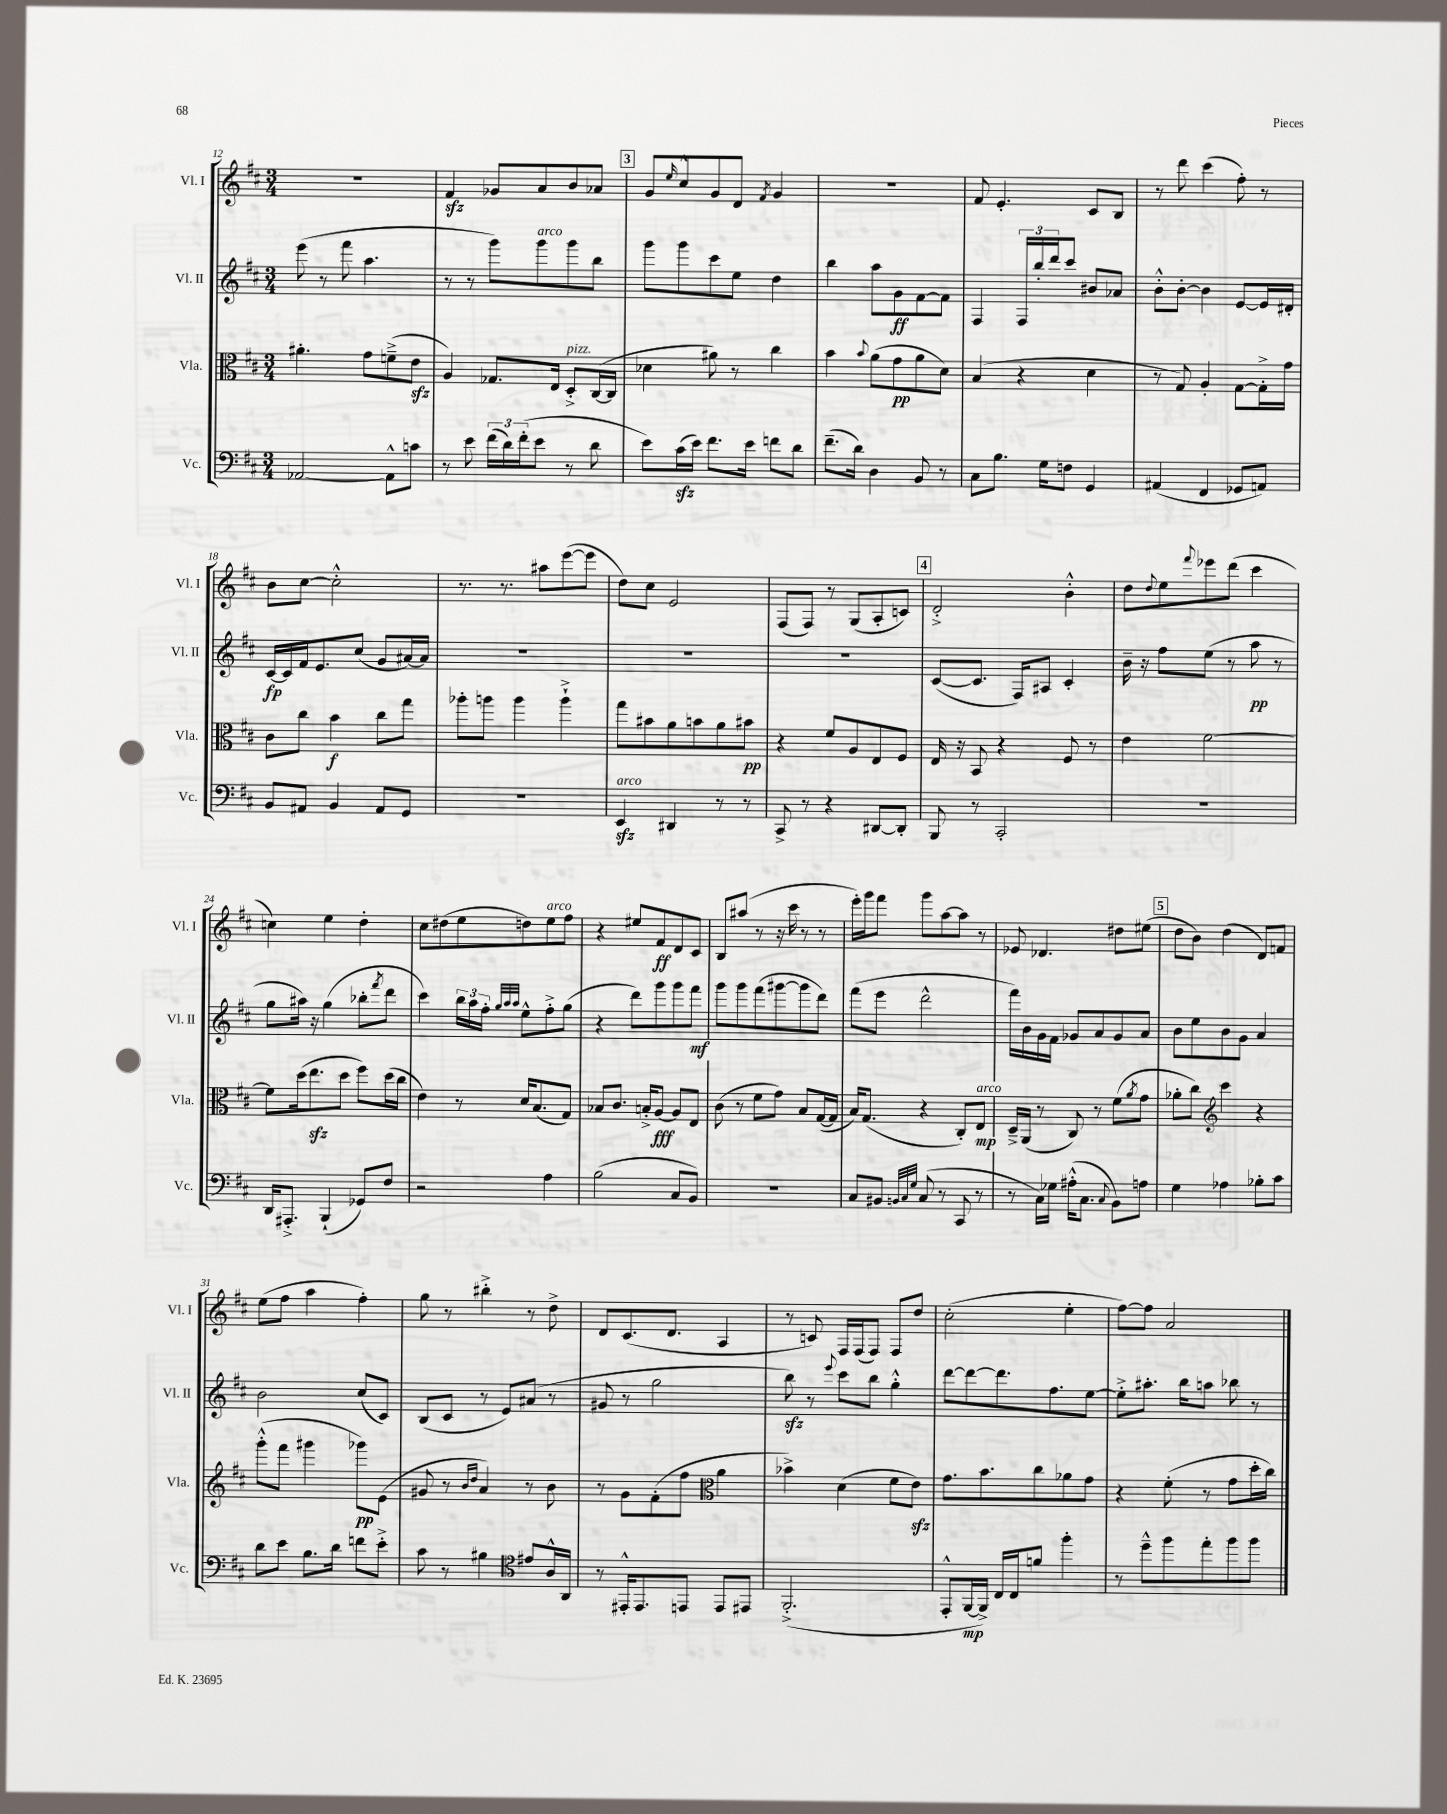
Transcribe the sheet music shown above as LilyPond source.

<<
\new StaffGroup <<
\new Staff = "s0" \with { instrumentName = "Vl. I" shortInstrumentName = "Vl. I" } {
    \clef treble \key d \major \numericTimeSignature \time 3/4
    R2. |
    fis'4\sfz ges'8 a'8 b'8 aes'8 |
    \mark \markup { \box "3" } g'8 \grace { e''16 } cis''8-^ g'8 d'8 \acciaccatura { fis'8 } g'4 |
    R2. |
    fis'8 e'4.-. cis'8 b8 |
    r8 d'''8 cis'''4( fis''8-.) r8 |
    b'8 cis''8~ cis''2-.-^ |
    r8. r8. ais''8 e'''8~( e'''8 |
    d''8) cis''8 e'2 |
    fis8( fis8) r8 g8( a8-. c'8) |
    \mark \markup { \box "4" } d'2-.-> b'4-.-^ |
    d''8 \appoggiatura { d''8 } e''8 \appoggiatura { fis'''8 } ees'''8 d'''8( cis'''4 |
    c''4) e''4 d''4-. |
    cis''8 dis''8( e''8 d''8) e''8^\markup { \italic "arco" } fis''8 |
    r4 eis''8 fis'8\ff d'8 cis'8 |
    b8 ais''8( r8 r16 cis'''16 r8 r8 |
    e'''16-.) g'''16 fis'''8 g'''8 a''8~ a''8 r8 |
    ees'8 des'4. dis''8 eis''8( |
    \mark \markup { \box "5" } d''8 b'8) d''4( d'8) f'8 |
    e''8( fis''8 a''4 fis''4-.) |
    g''8 r8 bis''4-.-> r8 d''8-> |
    d'8 cis'8.( d'8. a4 |
    r8 c'8) fis16 fis16( fis8) fis8 d''8 |
    cis''2-.( e''4-. |
    fis''8~) fis''8 a'2 \bar "|." |
}
\new Staff = "s1" \with { instrumentName = "Vl. II" shortInstrumentName = "Vl. II" } {
    \clef treble \key d \major \numericTimeSignature \time 3/4
    e'''8( r8 fis'''8 a''4. |
    r8 r8 g'''8) g'''8^\markup { \italic "arco" } g'''8 b''8 |
    \mark \markup { \box "3" } g'''8 g'''8 cis'''8 e''8 d''4 |
    b''4 a''8 g'8\ff fis'8~ fis'8 |
    fis4 \tuplet 3/2 { fis16 b''16-. d'''16 } cis'''8 bis'8 aes'8 |
    b'8-.-^ b'8~-. b'4 e'8~ e'16 dis'16-. |
    cis'16~\fp cis'16 fis'16 e'8. cis''8( g'8 ais'16~) ais'16 |
    R2. |
    R2. |
    R2. |
    \mark \markup { \box "4" } cis'8~( cis'8. fis16) ais8 cis'4-. |
    b'16-- r16 fis''8 e''8( r8 a''8\pp r8 |
    g''8 ais''16) r16 g''4( bes''8-. \acciaccatura { fis'''8 } d'''8 |
    cis'''4) \tuplet 3/2 { b''16 a''16 fis''16-. } \grace { g''32 a''32 a''32 } e''8-^ fis''8-.-> g''8( |
    r4 d'''8) g'''8 g'''8 fis'''8\mf |
    g'''8 g'''8 fis'''8( gis'''8~ gis'''8 d'''8) |
    fis'''8( e'''8 d'''2-^ |
    fis'''16) b'16 g'16 fis'16 ges'8 a'8 ges'8 a'8 |
    \mark \markup { \box "5" } b'8 e''8 b'8 g'8 a'4 |
    b'2 cis''8( cis'8) |
    b8( cis'8 r8 e'8) ais'8( r8 |
    gis'8 r8 g''2 |
    b''8\sfz) r8 \appoggiatura { e'''8 } cis'''8 b''8 g''4-.-^ |
    d'''8~ d'''8~ d'''8. fis''8. e''8~ |
    e''8-.-> ais''8.-. b''16 a''8 bes''8 r8 \bar "|." |
}
\new Staff = "s2" \with { instrumentName = "Vla." shortInstrumentName = "Vla." } {
    \clef alto \key d \major \numericTimeSignature \time 3/4
    ais'4.-. g'8 f'8--->( e'8\sfz |
    a4) ges8. e16 d8-.->^\markup { \italic "pizz." } cis16~( cis16 |
    \mark \markup { \box "3" } des'4 ais'8) r8 cis''4 |
    b'4 \appoggiatura { b'8 } a'8( g'8\pp a'8 d'8) |
    b4( r4 d'4 |
    r8 g8) a4-. g8~ g16-.-> g'16 |
    cis'8 cis''8 b'4\f cis''8 g''8 |
    aes''8-. a''8 a''4 a''4-!-> |
    g''8 bis'8 a'8 b'8 a'8 bis'8\pp |
    r4 fis'8 a8 e8 fis8 |
    \mark \markup { \box "4" } e16 r16 b,8 r4 fis8 r8 |
    e'4 fis'2~ |
    fis'8 d''16( e''8.\sfz d''8 fis''8) d''16( cis''16 |
    e'4) r8 d'16 b8.( g8) |
    bes8 cis'8. b16-.-> a8~\fff a8 e8 |
    cis'8( r8 fis'8 g'8) b8 g16~( g16 |
    b16) g8.( r4 cis8-.) e8\mp^\markup { \italic "arco" } |
    d16---> a,16( r8 cis8) r8 fis'8( \acciaccatura { a'8 } g'8 |
    \mark \markup { \box "5" } aes'8-. cis''8) \clef treble cis'''4 r4 |
    g'''8-.-^( fis'''8 gis'''4 ges'''8\pp) e'8( |
    gis'8 r8 \grace { b'16 d''16 } a'4) r8 b'8 |
    r8 g'8 fis'8-.( fis''8 \clef alto a'4 |
    bes'4->) d'4( fis'8 e'8\sfz) |
    g'8. b'8. cis''8 aes'8 g'8 |
    r4 fis'8-.( r8 g'8 d''16-. cis''16) \bar "|." |
}
\new Staff = "s3" \with { instrumentName = "Vc." shortInstrumentName = "Vc." } {
    \clef bass \key d \major \numericTimeSignature \time 3/4
    aes,2~ aes,8-^ c'8 |
    r8 e'8 \tuplet 3/2 { fis'16( d'16) fis'16-.( } e'8 r8 d'8 |
    \mark \markup { \box "3" } e'8) cis'16\sfz( e'16) fis'8. e'16 f'8 d'8 |
    fis'8.--( d'16) d4 b,8 r8 |
    cis8 b8. g16 f8 g,4 |
    ais,4( fis,4 ges,8 a,8) |
    b,8 ais,8 b,4 ais,8 g,8 |
    R2. |
    e,4\sfz^\markup { \italic "arco" } dis,4 r8 r8 |
    cis,8-> r8 r4 dis,8~ dis,8-. |
    \mark \markup { \box "4" } b,,8 r8 cis,2-. |
    R2. |
    d,16 ais,,8.-.-> b,,4-!( ges,8) fis8 |
    r2 a4 |
    b2( cis8 b,8) |
    R2. |
    cis8 bis,8 \grace { b,32 cis32 g32 } cis8( r8 cis,8 r8 |
    r8 cis16) ges16 ais16-.-^( cis8. \appoggiatura { cis8 } b,8) a8 |
    \mark \markup { \box "5" } g4 aes4 bes8-. cis'8 |
    d'8 e'8 b8. d'16 f'8 e'8-.-> |
    cis'8 r8 bis4 \clef tenor eis'8 a16-^ a,16 |
    r8 eis,16-.-^ eis,8. e,8 e,8 eis,8 |
    fis,2.-.->( |
    e,8-.-^ fis,16~\mp fis,16->) cis16 cis16 f'8 fis''4-. |
    r8 d''8---^ fis''8 e''8-. fis''8 fis''8 \bar "|." |
}
>>
>>
\layout { \context { \Score currentBarNumber = #12 } }
